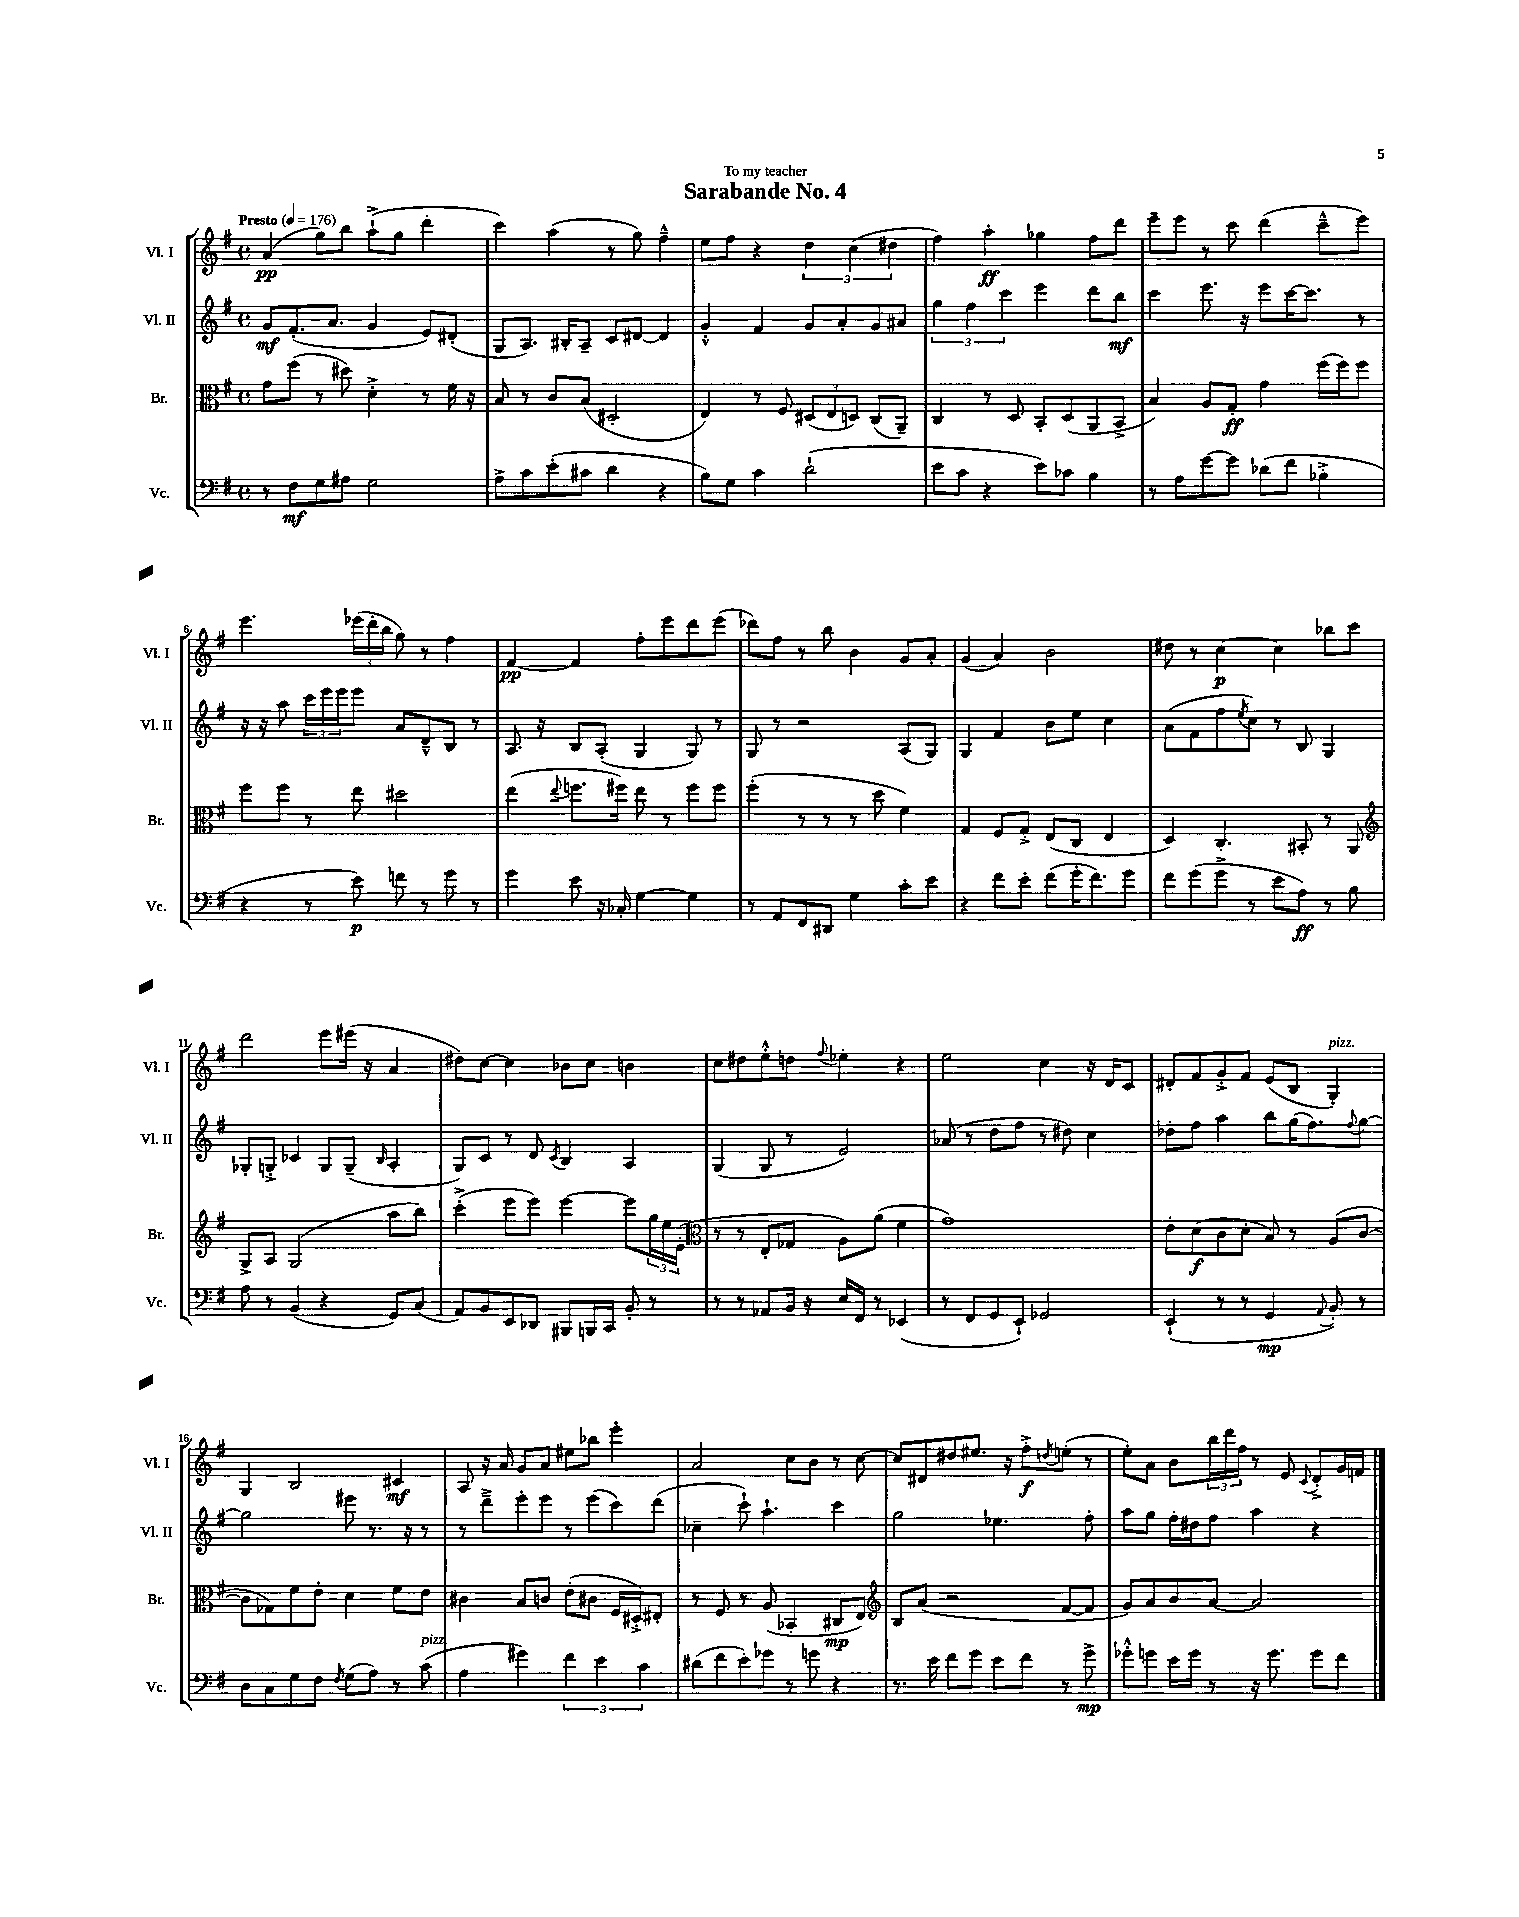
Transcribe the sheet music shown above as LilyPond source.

\header { title = "Sarabande No. 4" dedication = "To my teacher" }
<<
\new StaffGroup <<
\new Staff = "s0" \with { instrumentName = "Vl. I" shortInstrumentName = "Vl. I" } {
    \clef treble \key g \major \defaultTimeSignature \time 4/4 \tempo "Presto" 4 = 176
    a'4\pp( g''8) b''8 a''8-!->( g''8 d'''4-. |
    c'''4) a''4( r8 g''8) fis''4---^ |
    e''8 fis''8 r4 \tuplet 3/2 { d''4 c''4( dis''4 } |
    fis''4) a''4-.\ff ges''4 fis''8 d'''8 |
    e'''8-- e'''8 r8 c'''8 d'''4( c'''8---^ e'''8) |
    e'''4. \tuplet 3/2 { ees'''16( d'''16-. b''16 } g''8) r8 fis''4 |
    fis'4~\pp fis'4 fis''8-. e'''8 d'''8 e'''8( |
    des'''8) fis''8 r8 b''8 b'4 g'8 a'8-. |
    g'4( a'4) b'2 |
    dis''8 r8 c''4~\p c''4 bes''8 c'''8 |
    d'''2 e'''8 eis'''16( r16 a'4 |
    dis''8) c''8~ c''4 bes'8 c''8 b'4 |
    c''8 dis''8 e''8-.-^ d''8 \appoggiatura { fis''8 } ees''4-. r4 |
    e''2 c''4 r16 d'16 c'8 |
    dis'8-. fis'8 g'8-.-> fis'8 e'8( b8 g4-.^\markup { \italic "pizz." }) |
    g4 b2 cis'4\mf |
    a8 r16 a'16 g'8 a'8 eis''8 bes''8 e'''4-. |
    a'2 c''8 b'8 r8 c''8~ |
    c''8 dis'8 dis''8 eis''8. r16 fis''8-.->\f \acciaccatura { d''8 } e''8-.( r8 |
    e''8-.) a'8 b'8 \tuplet 3/2 { b''16 d'''16 fis''16 } r8 e'8 \appoggiatura { c'8 } d'8-.-> g'16 f'16 \bar "|." |
}
\new Staff = "s1" \with { instrumentName = "Vl. II" shortInstrumentName = "Vl. II" } {
    \clef treble \key g \major \defaultTimeSignature \time 4/4
    g'8\mf fis'8.-.( a'8. g'4 e'8) dis'8-.( |
    g8 a8.) bis16-. a8-- c'8 dis'8~ dis'4 |
    g'4-.-^ fis'4 g'8 a'8-. g'8 ais'8 |
    \tuplet 3/2 { g''4 fis''4 c'''4 } e'''4 d'''8 b''8\mf |
    c'''4 e'''8. r16 e'''8 c'''16~ c'''8. r8 |
    r16 r16 a''8 \tuplet 3/2 { c'''16 e'''16 e'''16 } e'''8 a'8 d'8---^ b8 r8 |
    a8. r16 b8 a8-.( g4 g8) r8 |
    g8 r8 r2 a8( g8) |
    g4 fis'4 b'8 e''8 c''4 |
    a'8( fis'8 fis''8 \acciaccatura { e''8 } c''8) r8 b8 g4 |
    ges8-. g8-.-> ces'4 g8 g8--( \grace { b16 } a4-. |
    g8) c'8 r8 d'8 \acciaccatura { c'8 } b4 a4 |
    g4( g8 r8 e'2) |
    aes'8( r8 d''8 fis''8 r8 dis''8) c''4 |
    des''8-. fis''8 a''4 b''8 g''16( fis''8.) \appoggiatura { fis''8 } g''8~ |
    g''2 eis'''8 r8. r16 r8 |
    r8 d'''8---> e'''8-. e'''8 r8 e'''8( c'''8) d'''8( |
    ces''4-- c'''8-!) a''4.-! c'''4 |
    g''2 ees''4. fis''8-. |
    a''8 g''8 fis''16-. dis''16 fis''8 a''4 r4 \bar "|." |
}
\new Staff = "s2" \with { instrumentName = "Br." shortInstrumentName = "Br." } {
    \clef alto \key g \major \defaultTimeSignature \time 4/4
    g'8 fis''8( r8 dis''8) d'4-.-> r8 fis'16 r16 |
    b8 r8 c'8 b8( dis2-. |
    e4) r8 fis8 \tuplet 3/2 { dis8( e8 d8) } c8( a,8--) |
    c4 r8 d8 b,8-. d8( a,8 b,8-> |
    b4) a8 g8-.\ff g'4 fis''16( fis''16) fis''8 |
    fis''8 fis''8 r8 e''8 dis''2 |
    e''4( \appoggiatura { e''8 } f''8. fis''16) e''8 r8 fis''8 fis''8 |
    fis''4-.( r8 r8 r8 d''8 fis'4) |
    g4 fis8 g8-.-> e8( c8 e4 |
    d4) c4.-. bis,8-. r8 a,8 |
    \clef treble g8-> a8 g2( a''8 b''8) |
    c'''4-.->( e'''8 e'''8) e'''4~ e'''8 \tuplet 3/2 { g''16 e''16 e'16-.( } |
    \clef alto r8 r8 e8-. ges8 a8) a'8( fis'4 |
    g'1) |
    e'8-. d'8\f( c'8 d'8-. b8) r8 a8( c'8~ |
    c'8 ges8) fis'8 e'8-. d'4 fis'8 e'8 |
    cis'4 b8 c'8 e'8-.( cis'8 fis16 dis16-.->) eis8-. |
    r8 fis8 r8 a8( bes,4-. cis8\mp e8) |
    \clef treble b8 a'8( r2 fis'8~ fis'8 |
    g'8) a'8 b'8 a'8~ a'2 \bar "|." |
}
\new Staff = "s3" \with { instrumentName = "Vc." shortInstrumentName = "Vc." } {
    \clef bass \key g \major \defaultTimeSignature \time 4/4
    r8 fis8\mf g8 ais8 g2 |
    a8-> c'8 e'8-.( cis'8 d'4 r4 |
    b8) g8 c'4 d'2-!( |
    e'8 c'8 r4 e'8) ces'8 b4 |
    r8 a8 g'8~ g'8 des'8( fis'8 bes4-.-> |
    r4 r8 e'8\p) f'8 r8 g'8 r8 |
    g'4 e'8 r16 ces16-. g4~ g4 |
    r8 a,8 fis,8 dis,8 g4 c'8-. e'8 |
    r4 fis'8 e'8-. fis'8( g'16-. fis'8.) g'8 |
    fis'8 g'8( g'8-> r8 e'8 a8\ff) r8 b8 |
    a8 r8 b,4( r4 g,8) c8( |
    a,8) b,8 e,8 des,8 bis,,8 b,,16 c,16 b,8-. r8 |
    r8 r8 aes,8 b,16 r16 e16 fis,16 r8 ees,4( |
    r8 fis,8 g,8 e,8-!) ges,2 |
    e,4-!( r8 r8 g,4\mp \appoggiatura { a,8 } b,8-.) r8 |
    d8 c8 g8 fis8 \acciaccatura { fis8 } g8( a8) r8 c'8^\markup { \italic "pizz." }( |
    a4 gis'4) \tuplet 3/2 { fis'4 e'4 c'4 } |
    dis'8( fis'8 e'8-.) ges'8 r8 g'8 r4 |
    r8. e'16 fis'8 g'8 e'8 fis'8 r8 g'8->\mp |
    ges'8-.-^ g'8 e'16 g'16 r8 r16 g'8. g'8 fis'8 \bar "|." |
}
>>
>>
